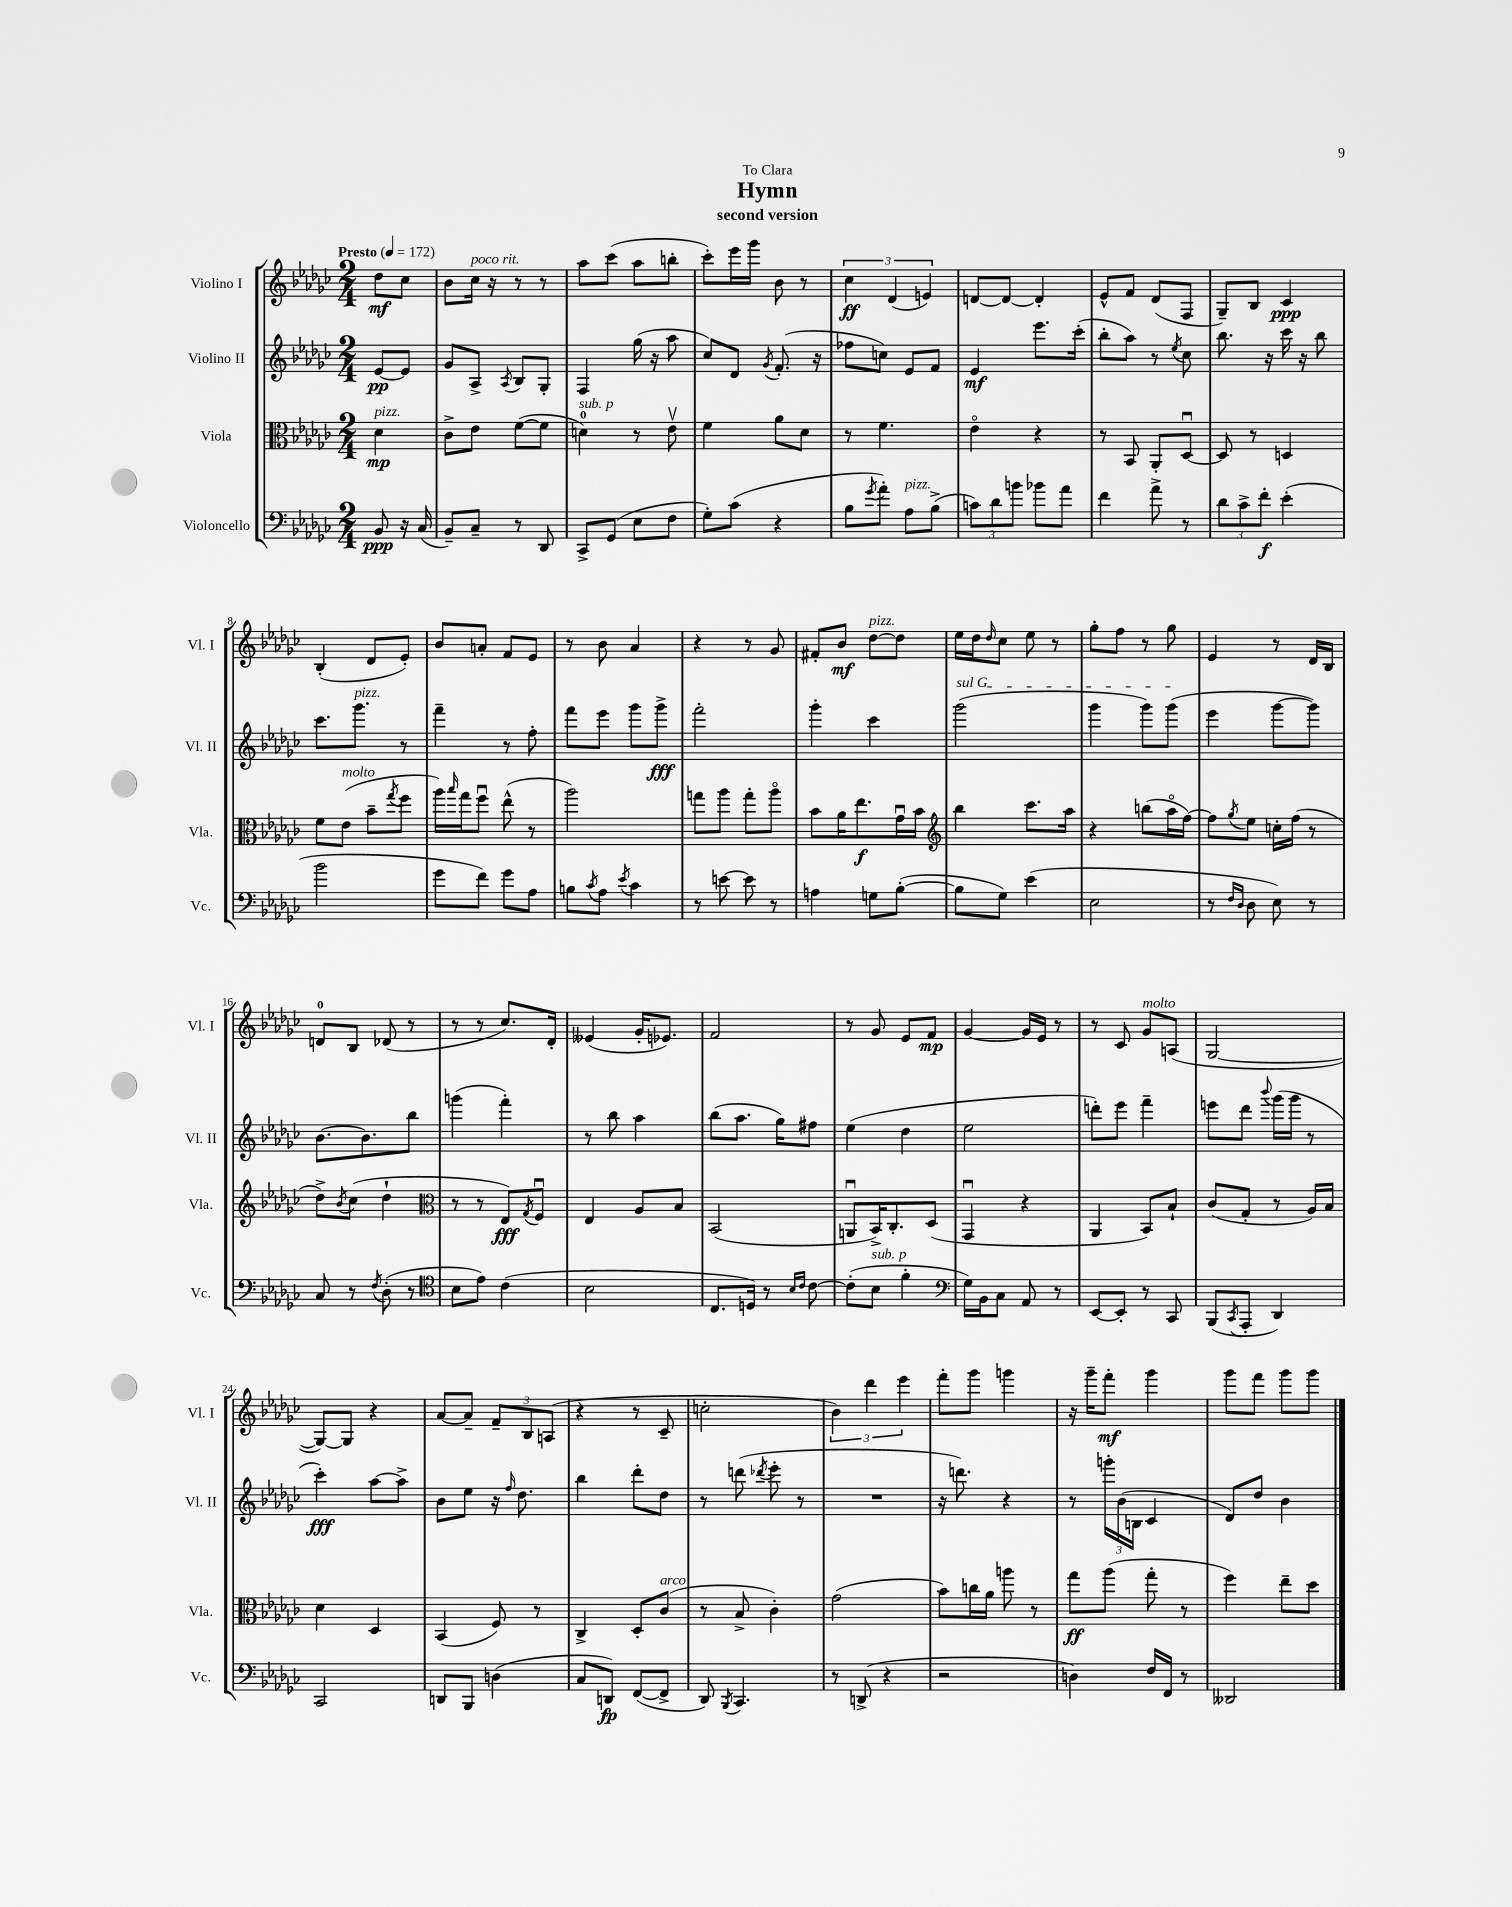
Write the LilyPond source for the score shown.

\header { title = "Hymn" subtitle = "second version" dedication = "To Clara" }
<<
\new StaffGroup <<
\new Staff = "s0" \with { instrumentName = "Violino I" shortInstrumentName = "Vl. I" } {
    \clef treble \key ges \major \numericTimeSignature \time 2/4 \partial 4 \tempo "Presto" 4 = 172
    des''8\mf ces''8 |
    bes'8 ces''16^\markup { \italic "poco rit." } r16 r8 r8 |
    aes''8 ces'''8( aes''8 b''8-. |
    ces'''8-.) ees'''16 ges'''16 bes'8 r8 |
    \tuplet 3/2 { ces''4\ff des'4( e'4) } |
    d'8~ d'8~ d'4-. |
    ees'8-^ f'8 des'8( f8 |
    ges8--) bes8 ces'4\ppp |
    bes4-.( des'8 ees'8-.) |
    bes'8 a'8-. f'8 ees'8 |
    r8 bes'8 aes'4 |
    r4 r8 ges'8 |
    fis'8-. bes'8\mf des''8~^\markup { \italic "pizz." } des''8 |
    ees''16 des''16 \grace { des''16 } ces''8 ees''8 r8 |
    ges''8-. f''8 r8 ges''8 |
    ees'4 r8 des'16 bes16 |
    d'8-0 bes8 des'8( r8 |
    r8 r8 ces''8.) des'16-. |
    eeses'4( ges'16-. ees'8.) |
    f'2 |
    r8 ges'8 ees'8 f'8\mp |
    ges'4~ ges'16 ees'16 r8 |
    r8 ces'8 ges'8^\markup { \italic "molto" } a8( |
    ges2~ |
    ges8~) ges8 r4 |
    aes'8~ aes'8-- \tuplet 3/2 { f'8-- bes8 a8( } |
    r4 r8 ces'8-- |
    c''2-. |
    \tuplet 3/2 { bes'4) des'''4 ees'''4 } |
    f'''8-. ges'''8 g'''4 |
    r16 ges'''16-- f'''8-.\mf ges'''4 |
    ges'''8 f'''8 ges'''8 ges'''8 \bar "|." |
}
\new Staff = "s1" \with { instrumentName = "Violino II" shortInstrumentName = "Vl. II" } {
    \clef treble \key ges \major \numericTimeSignature \time 2/4 \partial 4
    ees'8~\pp ees'8 |
    ges'8 aes8-> \acciaccatura { aes8 } bes8 ges8-. |
    f4 ges''16( r16 aes''8 |
    ces''8) des'8 \acciaccatura { ges'8 } f'8.-.( r16 |
    fes''8 c''8) ees'8 f'8 |
    ees'4\mf ees'''8. ces'''16-.( |
    bes''8-. aes''8) r8 \acciaccatura { ees''8 } ces''8 |
    bes''8. r16 ces'''16 r16 bes''8 |
    ces'''8. ges'''8.^\markup { \italic "pizz." } r8 |
    f'''4-- r8 f''8-. |
    f'''8 ees'''8 ges'''8 ges'''8->\fff |
    f'''2-. |
    ges'''4-. ces'''4 |
    \once \override TextSpanner.bound-details.left.text = \markup { \italic "sul G" } ges'''2\startTextSpan( |
    ges'''4 ges'''8) ges'''8\stopTextSpan( |
    ees'''4 ges'''8~ ges'''8) |
    bes'8.~ bes'8. bes''8 |
    g'''4( f'''4-.) |
    r8 bes''8 aes''4 |
    bes''8( aes''8. ges''16) fis''8 |
    ees''4( des''4 |
    ees''2 |
    d'''8-.) ees'''8 f'''4-- |
    e'''8 des'''8 \appoggiatura { bes'''8 } ges'''16( ges'''16 r8 |
    ces'''4-.\fff) aes''8~ aes''8-> |
    bes'8 ees''8 r16 \grace { f''16 } des''8. |
    bes''4 des'''8-. des''8 |
    r8 d'''8( \acciaccatura { des'''8 } ees'''8-. r8 |
    R2 |
    r16 d'''8.) r4 |
    r8 \tuplet 3/2 { g'''16-. bes'16( b16 } ces'4 |
    des'8) des''8 bes'4 \bar "|." |
}
\new Staff = "s2" \with { instrumentName = "Viola" shortInstrumentName = "Vla." } {
    \clef alto \key ges \major \numericTimeSignature \time 2/4 \partial 4
    des'4\mp^\markup { \italic "pizz." } |
    ces'8-> ees'8 f'8~( f'8 |
    d'4-0^\markup { \italic "sub. p" }) r8 ees'8\upbow |
    f'4 aes'8 des'8 |
    r8 f'4. |
    ees'4\flageolet r4 |
    r8 bes,8 aes,8-. des8~\downbow |
    des8 r8 d4 |
    f'8 ees'8^\markup { \italic "molto" }( bes'8-- \acciaccatura { ges''8 } f''8 |
    aes''16) \grace { bes''16 } ges''16 f''8\downbow ees''8-^( r8 |
    aes''2) |
    g''8 aes''8 g''8-. aes''8\flageolet |
    bes'8 aes'16 ees''8.\f ges'16\downbow bes'16 |
    \clef treble bes''4 ces'''8. aes''16 |
    r4 b''8( aes''16\flageolet f''16~) |
    f''8 \acciaccatura { ges''8 } ees''8 c''16-. f''16( r8 |
    des''8->) \acciaccatura { bes'8 } ces''8( des''4-! |
    \clef alto r8 r8 ees8\fff) \acciaccatura { ges8 } f8\downbow |
    ees4 aes8 bes8 |
    bes,2( |
    a,8\downbow bes,16->) ces8.-. des8( |
    ges,4\downbow r4 |
    aes,4 bes,8) bes8-! |
    ces'8( ges8-. r8 aes16) bes16 |
    des'4 des4 |
    bes,4( f8) r8 |
    ces4-> des8-. ces'8^\markup { \italic "arco" }( |
    r8 bes8-> ces'4-.) |
    ges'2( |
    bes'8) c''16 aes'16 a''8 r8 |
    ges''8\ff aes''8( ges''8-. r8 |
    f''4) ees''8-- des''8 \bar "|." |
}
\new Staff = "s3" \with { instrumentName = "Violoncello" shortInstrumentName = "Vc." } {
    \clef bass \key ges \major \numericTimeSignature \time 2/4 \partial 4
    bes,8\ppp r16 ces16( |
    bes,8--) ces8-- r8 des,8 |
    ces,8-> ges,8( ees8 f8 |
    ges8-.) ces'8( r4 |
    bes8 \acciaccatura { ges'8 } aes'8-.) aes8^\markup { \italic "pizz." } bes8->( |
    \tuplet 3/2 { c'8) des'8 b'8 } bes'8 aes'8 |
    f'4 aes'8-> r8 |
    \tuplet 3/2 { des'8 ces'8-> f'8-.\f } ees'4-.( |
    bes'2 |
    ges'8 f'8) ges'8 aes8 |
    b8 \acciaccatura { ces'8 } aes8 \acciaccatura { ees'8 } ces'4 |
    r8 e'8~ e'8 r8 |
    a4 g8 bes8~-.( |
    bes8 ges8) ees'4( |
    ees2 |
    r8 \grace { f16 des16 } des8 ees8) r8 |
    ces8 r8 \acciaccatura { f8 } des8-.( r8 |
    \clef tenor bes8 ees'8) ces'4( |
    bes2 |
    ces8. d16) r8 \grace { bes16 ces'16 } ces'8~ |
    ces'8-.( bes8^\markup { \italic "sub. p" } f'4-. |
    \clef bass ges16) bes,16 ces8 aes,8 r8 |
    ees,8~ ees,8-. r8 ces,8 |
    bes,,8( \acciaccatura { ces,8 } aes,,8-. des,4) |
    ces,2 |
    d,8 bes,,8 d4( |
    ces8 d,8\fp) f,8~( f,8-> |
    des,8) \acciaccatura { bes,,8 } ces,4. |
    r8 d,8->( r4 |
    r2 |
    d4) f16 f,16 r8 |
    deses,2 \bar "|." |
}
>>
>>
